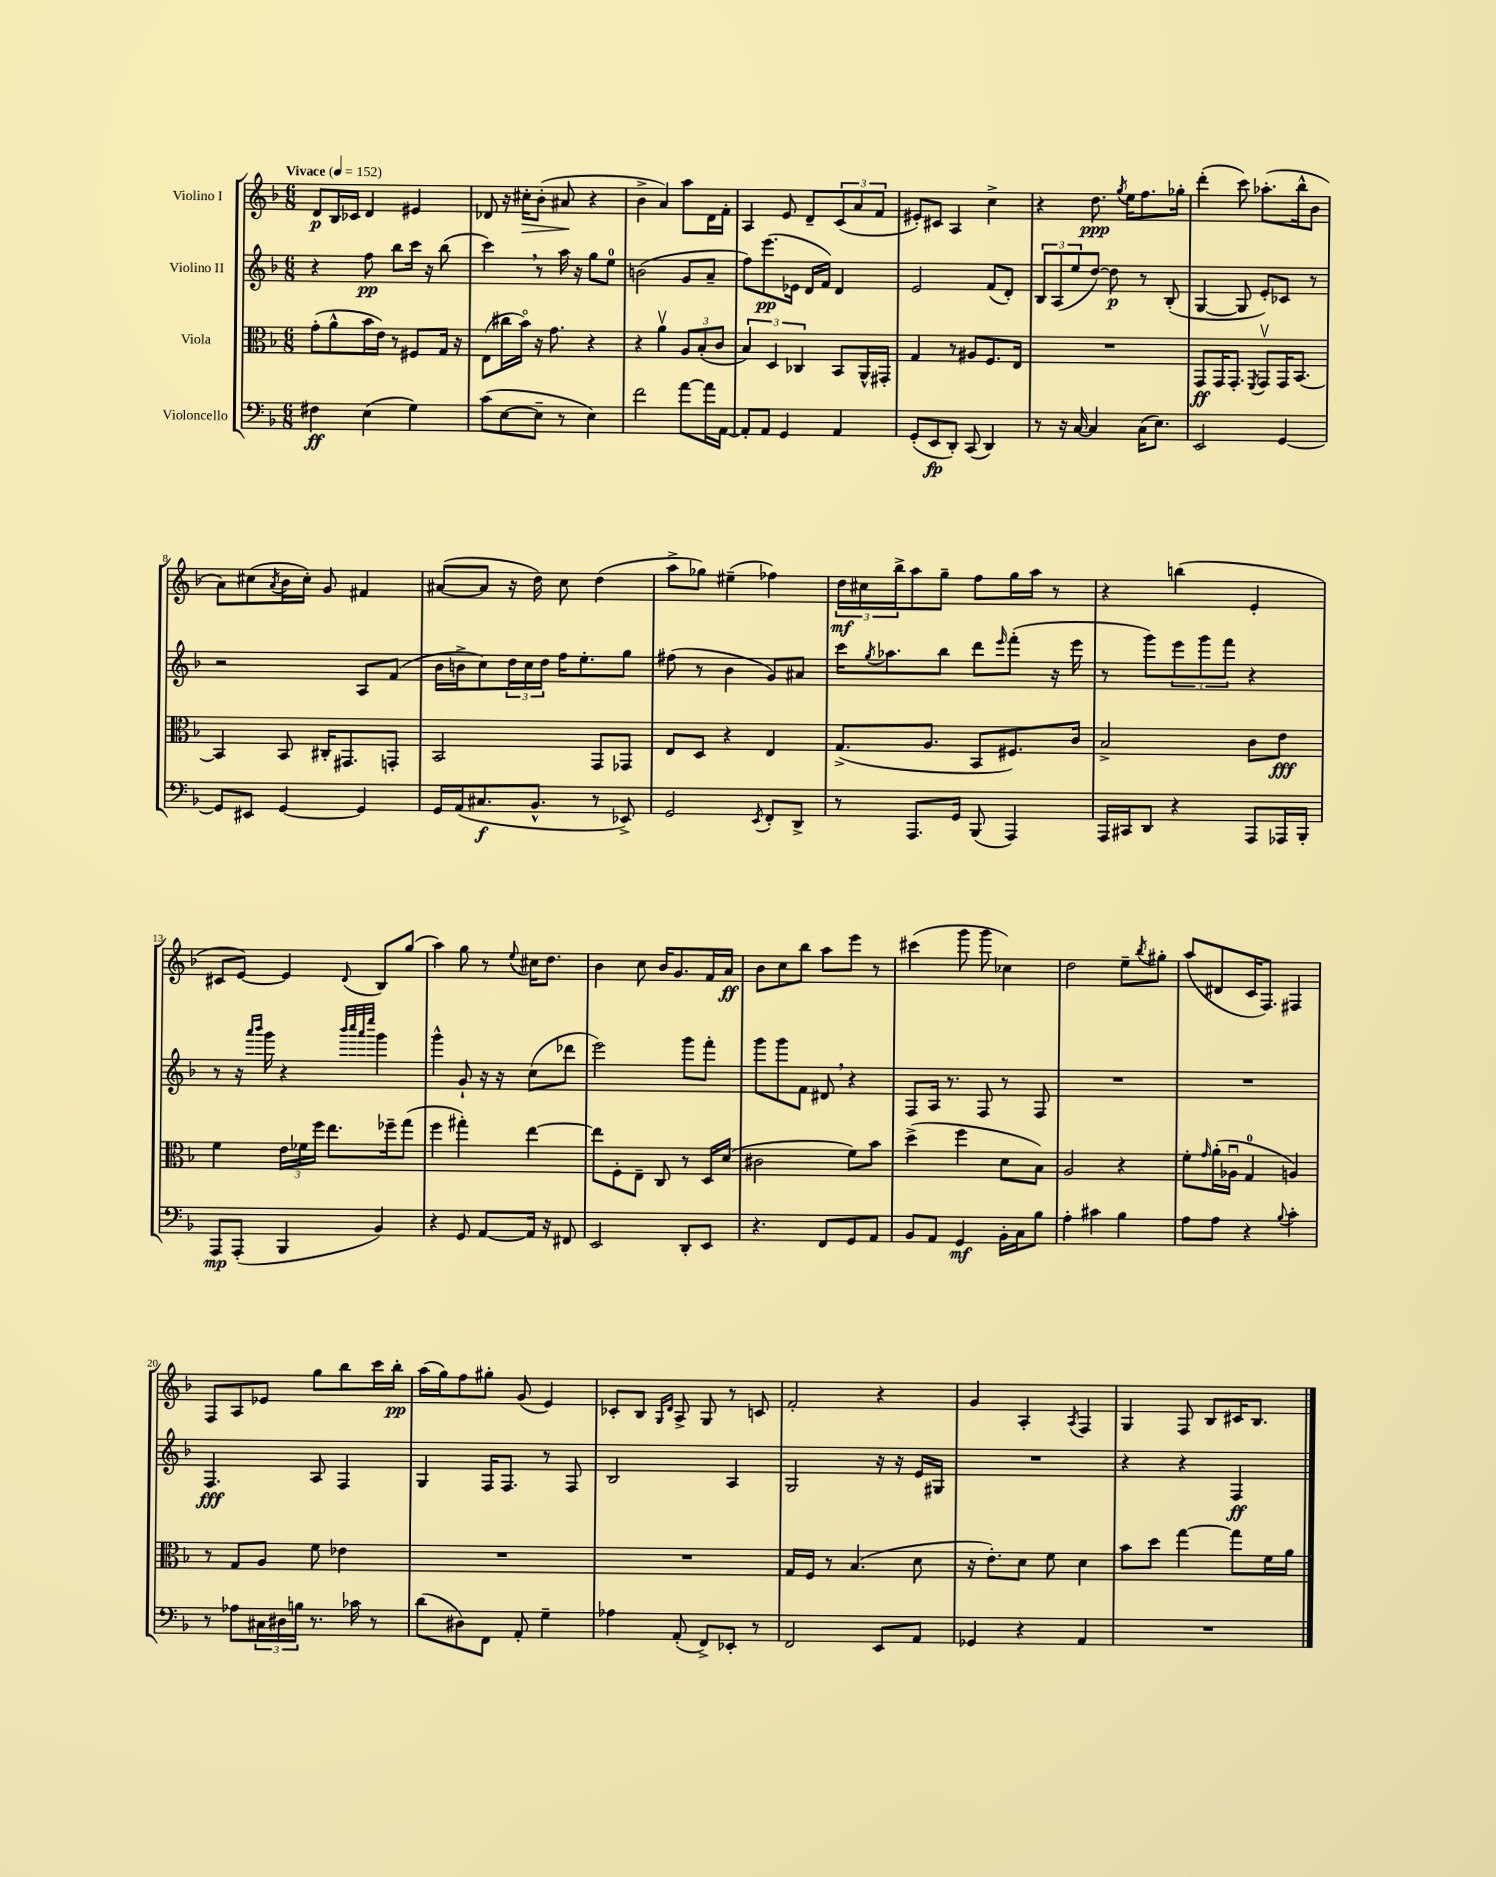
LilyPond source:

<<
\new StaffGroup <<
\new Staff = "s0" \with { instrumentName = "Violino I" } {
    \clef treble \key f \major \numericTimeSignature \time 6/8 \tempo "Vivace" 4 = 152
    d'8\p bes16 ces'16 d'4 eis'4 |
    des'8 r16 cis''16-.\> bes'8-.( ais'8\! r4 |
    bes'4-> a'4) a''8 d'16 f'16-. |
    a4 e'8 d'8-- \tuplet 3/2 { c'8( a'8 f'8 } |
    eis'8-.) cis'8 a4 c''4-> |
    r4 d''8.\ppp \acciaccatura { g''8 } e''16 f''8. ges''16-. |
    d'''4-.( c'''8) aes''8.-.( bes''16-^ bes'8 |
    a'8) cis''8( \acciaccatura { a'8 } bes'16 cis''16-.) g'8 fis'4 |
    ais'8~( ais'8 r16 d''16) c''8 d''4( |
    a''8-> ges''8) eis''4--( fes''4) |
    \tuplet 3/2 { d''16\mf cis''16 bes''16-> } a''8 g''8-- f''8 g''16 a''16 r8 |
    r4 b''4( e'4-. |
    cis'8 e'8~) e'4 \appoggiatura { d'8 } bes8 g''8( |
    a''4) g''8 r8 \appoggiatura { e''8 } cis''16 d''8. |
    bes'4 c''8 bes'16 g'8. f'16 a'16\ff |
    bes'8 c''8 bes''8 a''8 e'''8 r8 |
    cis'''4( g'''8 g'''8 ces''4) |
    d''2 e''8-- \acciaccatura { bes''8 } gis''8-. |
    a''8( dis'8 c'16 f8.) fis4 |
    f8 a8 ees'8 g''8 bes''8 c'''16 bes''16-.\pp |
    a''16( g''16) f''8 gis''8-. g'8( e'4) |
    ces'8-. bes8 \grace { g16 d'16 } a8-> g8 r8 c'8 |
    f'2-. r4 |
    g'4 a4-. \acciaccatura { a8 } f4 |
    g4 f8 bes8 cis'16 bes8. \bar "|." |
}
\new Staff = "s1" \with { instrumentName = "Violino II" } {
    \clef treble \key f \major \numericTimeSignature \time 6/8
    r4 f''8\pp bes''8 c'''16 r16 bes''8( |
    c'''4) \breathe r8 a''16 r16 g''8 e''8-0 |
    b'2( g'8 a'8-- |
    f''8) e'''8.\pp( ees'16 d'16 f'16) d'4 |
    e'2 f'8( d'8-.) |
    \tuplet 3/2 { bes8 a8( e''8 } d''8~) d''8\p r8 bes8-.( |
    g4~ g8 e'8-.) ces'8 r8 |
    r2 a8 f'8( |
    bes'16 b'16-> c''8) \tuplet 3/2 { d''16 c''16 d''16 } f''16 e''8.-. g''8 |
    fis''8( r8 bes'4 g'8) ais'8 |
    c'''16 \acciaccatura { g''8 } aes''8. bes''8 d'''8 \grace { e'''16 } f'''8-.( r16 e'''16 |
    r8 g'''8) \tuplet 3/2 { e'''8 g'''8 f'''8 } r4 |
    r8 r16 \grace { a'''16 bes'''16 } g'''16 r4 \grace { bes'''32 c''''32 a'''32 e''''32 } g'''4 |
    g'''4-^ g'8-! r16 r16 c''8( des'''8 |
    e'''2) g'''8 f'''8-. |
    g'''8 g'''8 f'8 dis'8 \breathe r4 |
    f8 a16 r8. f8 r8 f8 |
    R2. |
    R2. |
    f4.\fff a8 f4 |
    g4 f16 f8. r8 f8 |
    bes2 a4 |
    g2 r16 r16 e'16 gis16 |
    R2. |
    r4 r4 f4\ff \bar "|." |
}
\new Staff = "s2" \with { instrumentName = "Viola" } {
    \clef alto \key f \major \numericTimeSignature \time 6/8
    g'8-.( a'8-^ bes'16 e'16) r8 fis8 g16 r16 |
    e8( cis''16 bes'16\flageolet) r16 g'8. r4 |
    r4 a'4\upbow \tuplet 3/2 { a8 bes8-.( c'8 } |
    \tuplet 3/2 { bes4) d4 ces4 } bes,8 a,16-^ gis,16-. |
    g4 r8 ais8 f8. e16 |
    R2. |
    g,8\ff g,16 g,8.-. \acciaccatura { f,8 } g,8\upbow g,16 bes,8.~ |
    bes,4 bes,8 cis16-. gis,8. g,8-. |
    bes,2 g,8 ges,8 |
    e8 d8 r4 e4 |
    g8.->( a8. bes,8 fis8.) c'16 |
    bes2-> c'8 e'8\fff |
    f'4 \tuplet 3/2 { e'16 fes'16 f''16 } e''8. fes''16-- g''8( |
    f''4 gis''4-.) e''4~ |
    e''8 f8-. e8-- c8 r8 d16 d'16( |
    cis'2 f'8) bes'8 |
    d''4->( f''4 d'8 bes8) |
    a2 r4 |
    f'8-. \grace { g'16 } a'16-.( aes16\downbow g4-0 a4) |
    r8 g8 a8 f'8 ees'4 |
    R2. |
    R2. |
    g16 f16 r8 bes4.( d'8 |
    r16 e'8.-.) d'8 f'8 d'4 |
    bes'8 d''8 g''4~ g''8 f'16 a'16 \bar "|." |
}
\new Staff = "s3" \with { instrumentName = "Violoncello" } {
    \clef bass \key f \major \numericTimeSignature \time 6/8
    fis4\ff e4( g4) |
    c'8( e8~ e8-- r8 e4) |
    f'2 a'8~ a'16 a,16~ |
    a,8-. a,8 g,4 a,4 |
    g,8-.( e,8\fp d,8-.) c,8( d,4) |
    r8 r16 c16~ c4 c16( e8.) |
    e,2 g,4~ |
    g,8 eis,8 g,4~ g,4 |
    g,16 a,16( cis8.\f bes,8.-^ r8 ees,8->) |
    g,2 \acciaccatura { e,8 } f,8-. d,8-> |
    r8 a,,8. g,16 bes,,8( a,,4) |
    a,,16 cis,16 d,8 r4 a,,8 aes,,16 bes,,16-. |
    a,,8\mp a,,8-.( bes,,4 bes,4) |
    r4 g,8 a,8~ a,16 r16 fis,8 |
    e,2 d,8-. e,8 |
    r4. f,8 g,8 a,8 |
    bes,8 a,8 g,4\mf bes,16-. c16 bes8 |
    a4-. cis'4 bes4 |
    a8 a8 r4 \appoggiatura { bes8 } c'4-. |
    r8 aes8 \tuplet 3/2 { cis16 dis16 b16 } r8. ces'16 r8 |
    d'8( dis8) f,8 a,8-. g4-- |
    aes4 a,8-.( f,8->) ees,8-. r8 |
    f,2 e,8 a,8 |
    ges,4 r4 a,4 |
    R2. \bar "|." |
}
>>
>>
